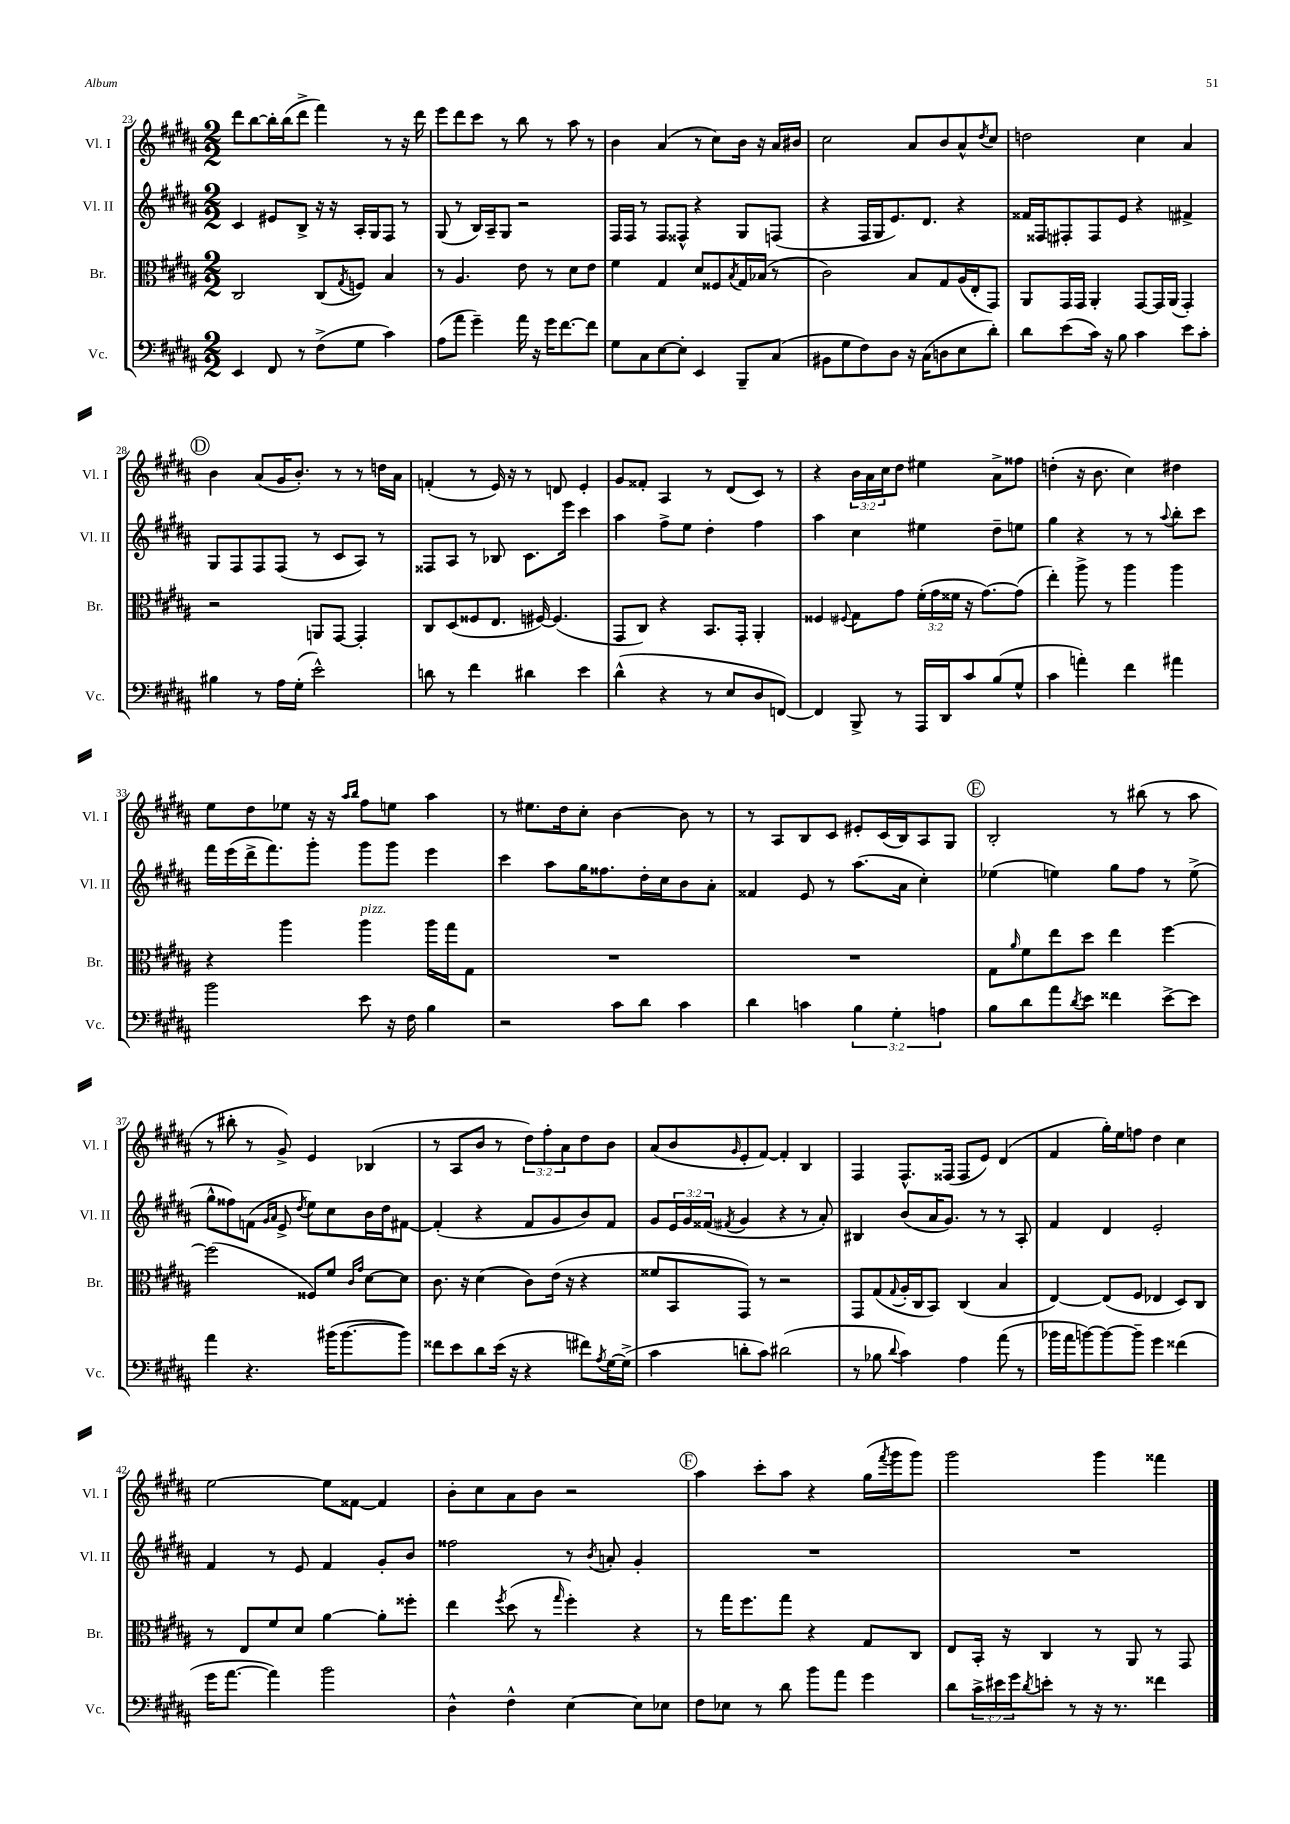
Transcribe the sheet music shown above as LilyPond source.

<<
\new StaffGroup <<
\new Staff = "s0" \with { instrumentName = "Vl. I" shortInstrumentName = "Vl. I" } {
    \clef treble \key b \major \numericTimeSignature \time 2/2 \override Staff.TupletNumber.text = #tuplet-number::calc-fraction-text
    dis'''8 b''8~ b''16-. b''16( dis'''8-> fis'''4) r8 r16 dis'''16 |
    e'''8 dis'''8 cis'''8 r8 b''8 r8 ais''8 r8 |
    b'4 ais'4( r8 cis''8) b'16 r16 ais'16 bis'16 |
    cis''2 ais'8 b'8 ais'8-^ \acciaccatura { dis''8 } cis''8 |
    d''2 cis''4 ais'4 |
    \mark \markup { \circle "D" } b'4 ais'8( gis'16 b'8.-.) r8 r8 d''16 ais'16 |
    f'4-.( r8 e'16) r16 r8 d'8 e'4-. |
    gis'8 fisis'8-. ais4 r8 dis'8( cis'8) r8 |
    r4 \tuplet 3/2 { b'16 ais'16 cis''16 } dis''8 eis''4 ais'8-> fisis''8 |
    d''4-.( r16 b'8. cis''4) dis''4 |
    e''8 dis''8 ees''8 r16 r16 \grace { ais''16 b''16 } fis''8 e''8 ais''4 |
    r8 eis''8. dis''16 cis''8-. b'4~ b'8 r8 |
    r8 ais8 b8 cis'8 eis'8-. cis'16( b16) ais8 gis8 |
    \mark \markup { \circle "E" } b2-. r8 bis''8( r8 ais''8 |
    r8 bis''8-. r8 gis'8->) e'4 bes4( |
    r8 ais8 b'8 r8 \tuplet 3/2 { dis''8) fis''8-. ais'8 } dis''8 b'8 |
    ais'8( b'8 \grace { gis'16 } e'8-. fis'8~) fis'4-. b4 |
    fis4 fis8.-^ fisis16( fisis8 e'8) dis'4( |
    fis'4 gis''16-.) e''16 f''8 dis''4 cis''4 |
    e''2~ e''8 fisis'8~ fisis'4 |
    b'8-. cis''8 ais'8 b'8 r2 |
    \mark \markup { \circle "F" } ais''4 cis'''8-. ais''8 r4 gis''16( \acciaccatura { fis'''8 } gis'''16 gis'''8) |
    gis'''2 gis'''4 fisis'''4 \bar "|." |
}
\new Staff = "s1" \with { instrumentName = "Vl. II" shortInstrumentName = "Vl. II" } {
    \clef treble \key b \major \numericTimeSignature \time 2/2 \override Staff.TupletNumber.text = #tuplet-number::calc-fraction-text
    cis'4 eis'8 b8-> r16 r16 ais16-. gis16 fis8 r8 |
    gis8( r8 b16) ais16-- gis8 r2 |
    fis16 fis16 r8 fis8 fisis8-^ r4 gis8 f8( |
    r4 fis16 gis16 e'8.) dis'8. r4 |
    fisis'16 fisis16 fis8-. fis8 e'8 r4 fis'4-> |
    \mark \markup { \circle "D" } gis8 fis8 fis8 fis8( r8 cis'8 ais8) r8 |
    fisis8 ais8 r8 bes8 cis'8. e'''16 cis'''4 |
    ais''4 fis''8-> e''8 dis''4-. fis''4 |
    ais''4 cis''4 eis''4 dis''8-- e''8 |
    gis''4 r4 r8 r8 \appoggiatura { ais''8 } b''8-. cis'''8 |
    fis'''16 e'''16( dis'''16-> fis'''8.) gis'''8-. gis'''8 gis'''8 e'''4 |
    cis'''4 ais''8 gis''16 fisis''8. dis''16-. cis''16 b'8 ais'8-. |
    fisis'4 e'8 r8 ais''8.( ais'16 cis''4-.) |
    \mark \markup { \circle "E" } ees''4( e''4) gis''8 fis''8 r8 e''8->( |
    gis''8-^ fisis''8) f'8( \grace { gis'16 ais'16 } e'8-> \acciaccatura { dis''8 } e''8) cis''8 b'16 dis''16 fis'8~ |
    fis'4-.( r4 fis'8 gis'8 b'8) fis'8 |
    gis'8 \tuplet 3/2 { e'16 gis'16 fisis'16( } \acciaccatura { fis'8 } gis'4 r4 r8 ais'8-.) |
    bis4 b'8( ais'16 gis'8.) r8 r8 ais8-. |
    fis'4 dis'4 e'2-. |
    fis'4 r8 e'8 fis'4 gis'8-. b'8 |
    fisis''2 r8 \acciaccatura { b'8 } a'8-. gis'4-. |
    \mark \markup { \circle "F" } R1 |
    R1 \bar "|." |
}
\new Staff = "s2" \with { instrumentName = "Br." shortInstrumentName = "Br." } {
    \clef alto \key b \major \numericTimeSignature \time 2/2 \override Staff.TupletNumber.text = #tuplet-number::calc-fraction-text
    cis2 cis8( \acciaccatura { gis8 } f8) b4 |
    r8 ais4. e'8 r8 dis'8 e'8 |
    fis'4 gis4 dis'8 fisis8 \acciaccatura { b8 } gis16 bes16( r8 |
    cis'2) b8 gis8 ais16( e16-. gis,8) |
    ais,8 gis,16 gis,16 ais,4-. gis,8~ gis,16 ais,16( gis,4-.) |
    \mark \markup { \circle "D" } r2 a,8 gis,8~ gis,4-. |
    cis8 dis8( fisis8 e8. fis16~) fis4.( |
    gis,8 cis8) r4 b,8. gis,16-. ais,4-. |
    fisis4 \appoggiatura { fis8 } gis8 gis'8 \tuplet 3/2 { fis'16-.( gis'16 fisis'16 } r16 gis'8.~) gis'8( |
    e''4-.) ais''8-> r8 ais''4 ais''4 |
    r4 ais''4 ais''4^\markup { \italic "pizz." } ais''16 gis''16 gis8 |
    R1 |
    R1 |
    \mark \markup { \circle "E" } gis8 \grace { ais'16 } fis'8 e''8 dis''8 e''4 fis''4~ |
    fis''2( fisis8) fis'8 \grace { cis'16 gis'16 } dis'8~ dis'8 |
    cis'8. r16 dis'4( cis'8) e'16( r16 r4 |
    fisis'8 b,8 gis,8) r8 r2 |
    gis,8 gis8( \appoggiatura { gis8 } ais16-. cis16 b,8) cis4( b4 |
    e4~) e8( fis8 ees4 dis8) cis8 |
    r8 e8 fis'8 dis'8 ais'4~ ais'8-. fisis''8-. |
    e''4 \acciaccatura { fis''8 } dis''8( r8 \grace { gis''16 } fis''4-.) r4 |
    \mark \markup { \circle "F" } r8 gis''16 fis''8. gis''8 r4 gis8 cis8 |
    e8 b,16-. r16 cis4 r8 ais,8 r8 gis,8 \bar "|." |
}
\new Staff = "s3" \with { instrumentName = "Vc." shortInstrumentName = "Vc." } {
    \clef bass \key b \major \numericTimeSignature \time 2/2 \override Staff.TupletNumber.text = #tuplet-number::calc-fraction-text
    e,4 fis,8 r8 fis8->( gis8 cis'4) |
    ais8( ais'8 gis'4--) ais'16 r16 gis'16 fis'8.~ fis'8 |
    gis8 cis8 e8~ e8-. e,4 b,,8-- cis8( |
    bis,8 gis8 fis8) dis8 r16 cis16( d8 e8 dis'8-.) |
    dis'8 e'8( cis'16) r16 b8 cis'4 e'8 cis'8-. |
    \mark \markup { \circle "D" } bis4 r8 ais16 gis16-.( e'2-^) |
    d'8 r8 fis'4 dis'4 e'4 |
    dis'4-^( r4 r8 e8 dis8 f,8~) |
    f,4 b,,8-> r8 ais,,16 dis,16 cis'8 b8( gis8-^ |
    cis'4 a'4-.) fis'4 ais'4 |
    b'2 e'8 r16 fis16 b4 |
    r2 cis'8 dis'8 cis'4 |
    dis'4 c'4 \tuplet 3/2 { b4 gis4-. a4 } |
    \mark \markup { \circle "E" } b8 dis'8 ais'8 \acciaccatura { dis'8 } e'8 fisis'4 e'8~-> e'8 |
    ais'4 r4. bis'16( bis'8.~ bis'8) |
    fisis'8 e'8 dis'8 e'16( r16 r4 fis'8) \acciaccatura { ais8 } gis16~ gis16->( |
    cis'4 d'8-. cis'8) dis'2( |
    r8 bes8 \appoggiatura { dis'8 } cis'4) ais4 ais'8( r8 |
    bes'16 ais'16 b'8~) b'8~ b'8-- gis'4 fisis'4( |
    gis'16 ais'8.~ ais'4) b'2 |
    dis4-^ fis4-^ e4~ e8 ees8 |
    \mark \markup { \circle "F" } fis8 ees8 r8 dis'8 b'8 ais'8 gis'4 |
    dis'8 \tuplet 3/2 { cis'16-> eis'16 gis'16 } \acciaccatura { dis'8 } e'8-. r8 r16 r8. fisis'4 \bar "|." |
}
>>
>>
\layout { \context { \Score currentBarNumber = #23 } }
